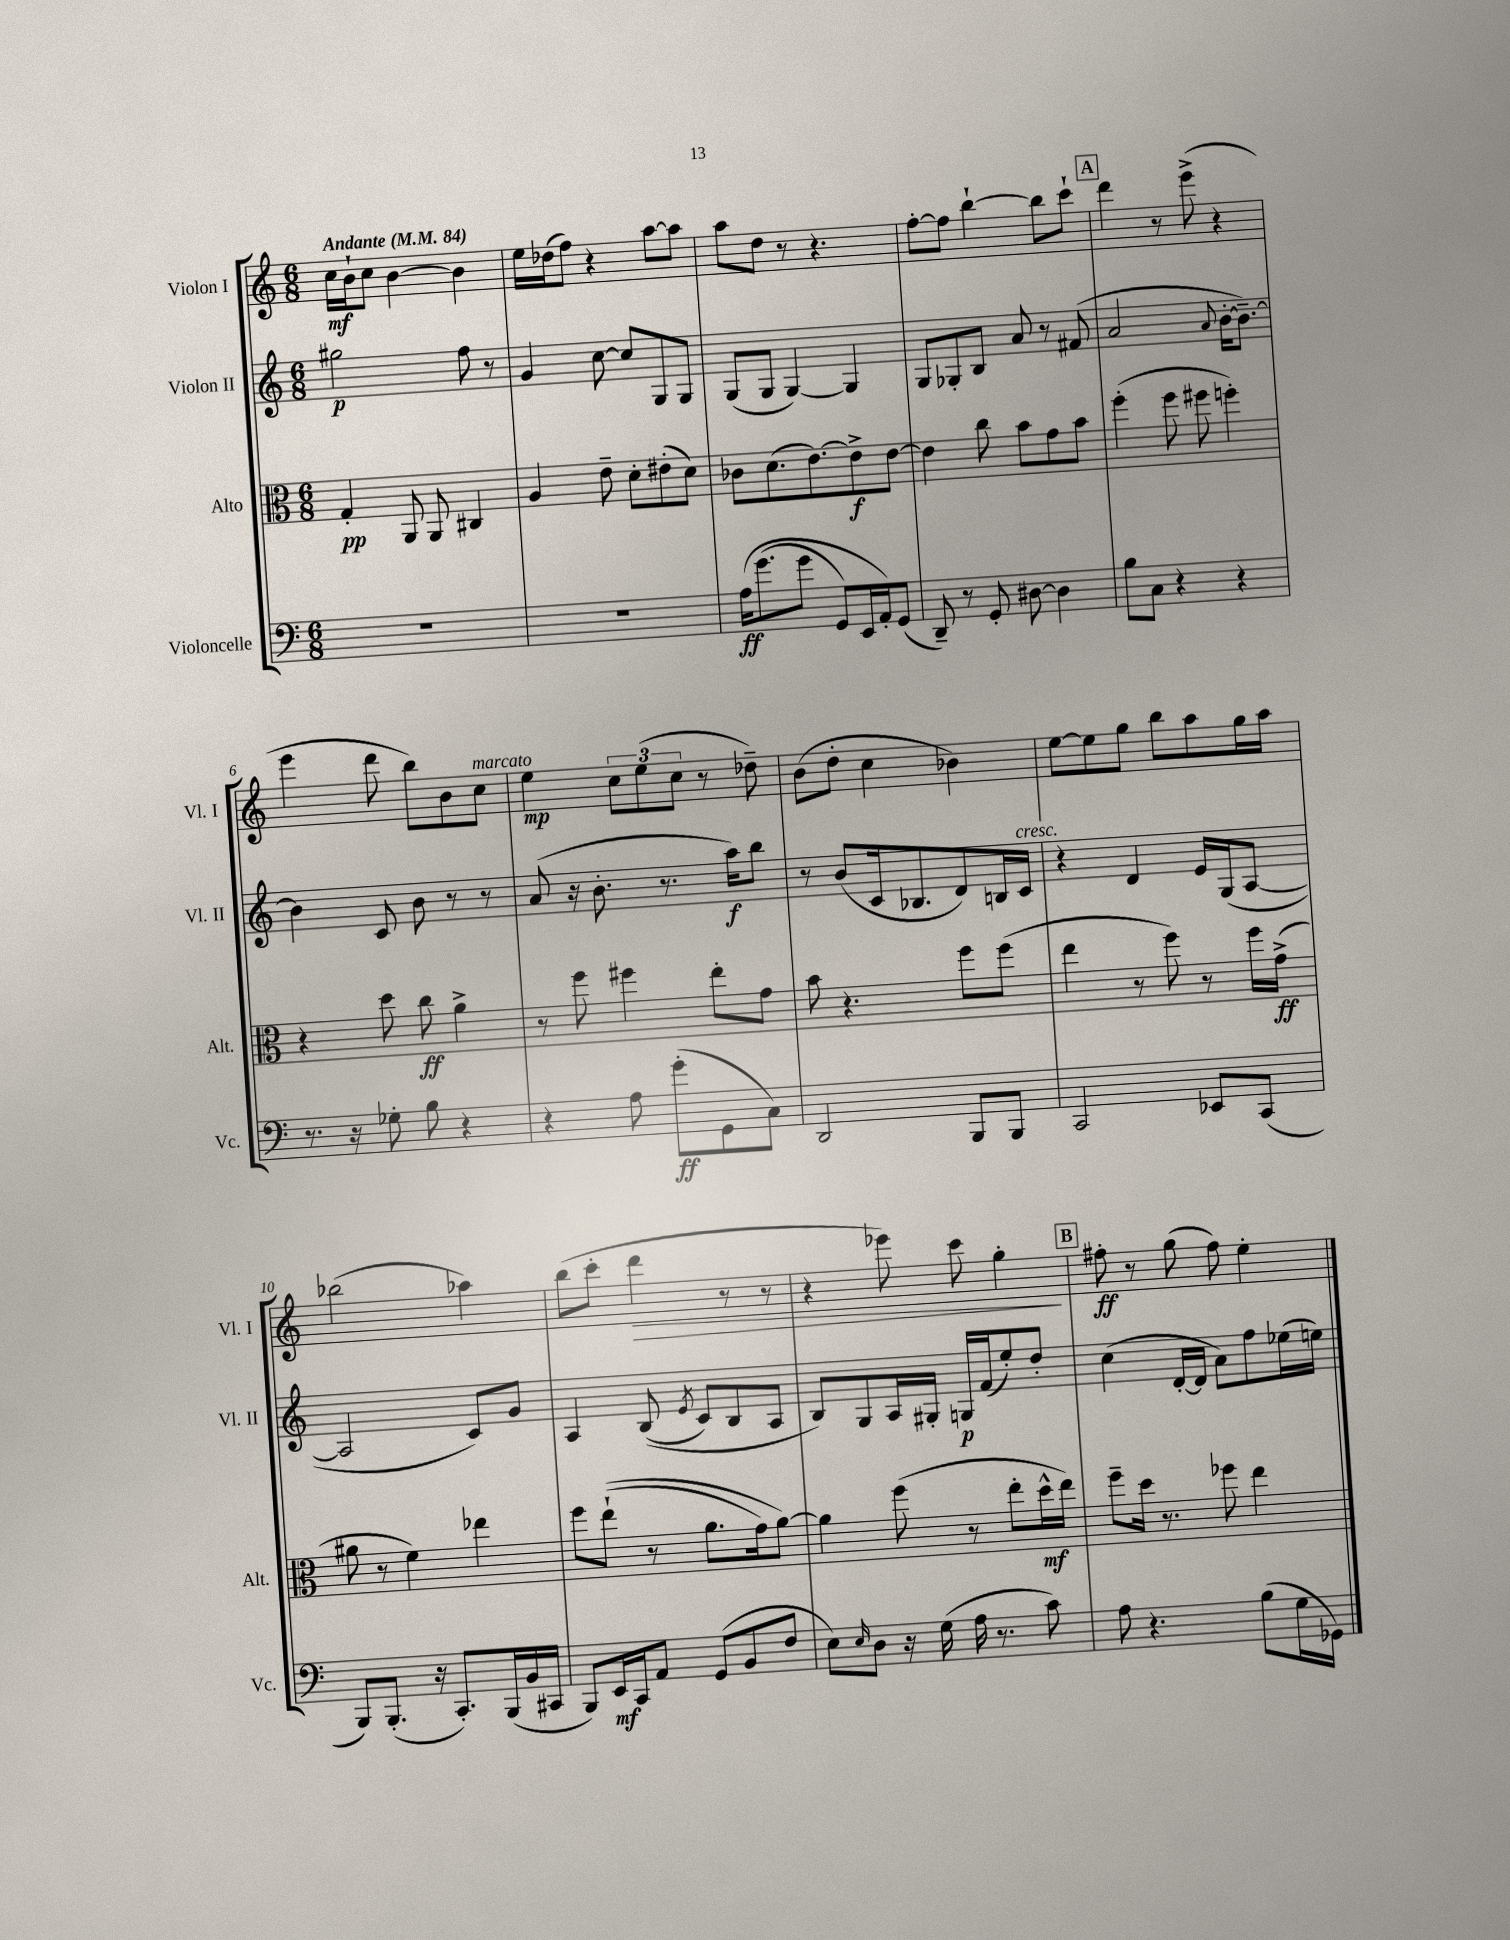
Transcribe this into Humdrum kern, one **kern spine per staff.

**kern	**kern	**kern	**kern
*staff4	*staff3	*staff2	*staff1
*clefF4	*clefC3	*clefG2	*clefG2
*k[]	*k[]	*k[]	*k[]
*M6/8	*M6/8	*M6/8	*M6/8
*MM84	*MM84	*MM84	*MM84
2.r	4G'	2gg#	16cc
.	.	.	16b`
.	.	.	8cc
.	8AA	.	[4b
.	8AA	.	.
.	4C#	8ff	4b]
.	.	8r	.
=	=	=	=
2.r	4A	4g	16ee
.	.	.	(16dd-
.	.	.	8ff)
.	8e~	[8cc	4r
.	8d'	8cc]	.
.	(8e#'	8G	[8aa
.	8d)	8G	8aa]
=	=	=	=
&(16A	8c-	(8G	8aa
(8.g	.	.	.
.	(8.d	8G	8dd
8g	.	[4G)	8r
.	[8.e)	.	.
8GG)	.	.	4.r
16EE	8e^]	4G]	.
16AA'&)	.	.	.
(8GG	[8e	.	.
=	=	=	=
8DD~)	4e]	8G	[8ff'
8r	.	8G-'	8ff]
8GG'	8cc	8B	[4bb`
[8D#	8b	8a	.
4D#]	8g	8r	8bb]
.	8b	(8f#	8ccc`
=	=	=	=
8B	(4ff'	2a	4ddd
8C	.	.	.
4r	8ff	.	8r
.	8ff#	.	(8eee^
.	.	8qqa	.
4r	4ff')	[16b'	4r
.	.	8.b~_)	.
=	=	=	=
8.r	4r	4b]	4eee
16r	.	.	.
8G-'	8dd	8c	8ddd
8B	8cc	8b	8bb)
4r	4a^	8r	8b
.	.	8r	8cc
=	=	=	=
4r	8r	(8a	4ee
.	8ff	16r	.
.	.	8.b'	.
8A	4ff#	.	12cc
.	.	.	(12ee
(8g'	.	8.r	.
.	.	.	12cc
8GG	8ee'	.	8r
.	.	16aa)	.
8C)	8g	8bb	8dd-~)
=	=	=	=
2DD	8b	8r	(8b
.	4.r	(8b	8dd'
.	.	16c	4cc
.	.	8.B-	.
8BBB	8ff	8d)	4b-)
8BBB	(8ff	16B	.
.	.	16c	.
=	=	=	=
2CC	4ee	4r	[8ee
.	.	.	8ee]
.	8r	4d	8gg
.	8ff)	.	8bb
8EE-	8r	16e	8aa
.	.	(16G	.
(8CC	16ff	[8A	16gg
.	(16g^	.	16aa
=	=	=	=
8BBB)	8a#	2A]	(2bb-
(8.BBB'	8r	.	.
.	4f)	.	.
16r	.	.	.
8.CC')	.	.	.
.	4ee-	8c)	4aa-)
(16BBB	.	.	.
16BB	.	8g	.
16CC#	.	.	.
=	=	=	=
8BBB)	8ff	4A	(8bb
16EE	&((8ee`	.	8ccc'
16CC	.	.	.
8AA	8r	&((8B	4ddd
.	.	8qe	.
(8GG	8.a	8c)	.
8BB	.	8B	8r
.	16g)	.	.
8F	[8a&)	8A	8r
=	=	=	=
8E)	4a]	8B&)	4r
16qqE	.	.	.
8D	.	8G	.
16r	(8ff	16A	8eee-)
(16G	.	16G#'	.
16A	8r	16G	8ccc
8.r	.	(16f	.
.	8ee'	8ee')	4gg'
8c)	16dd^^	8dd'	.
.	16ee)	.	.
=	=	=	=
8A	8ff~	(4cc	8ff#'
4.r	16dd	.	8r
.	8.r	.	.
.	.	[16d'	(8gg
.	.	16d]	.
.	8ff-	8a)	8ff#)
(8B	4ee	8ff	4ee'
16G	.	(16ee-	.
16GG-)	.	16ee)	.
==	==	==	==
*-	*-	*-	*-
